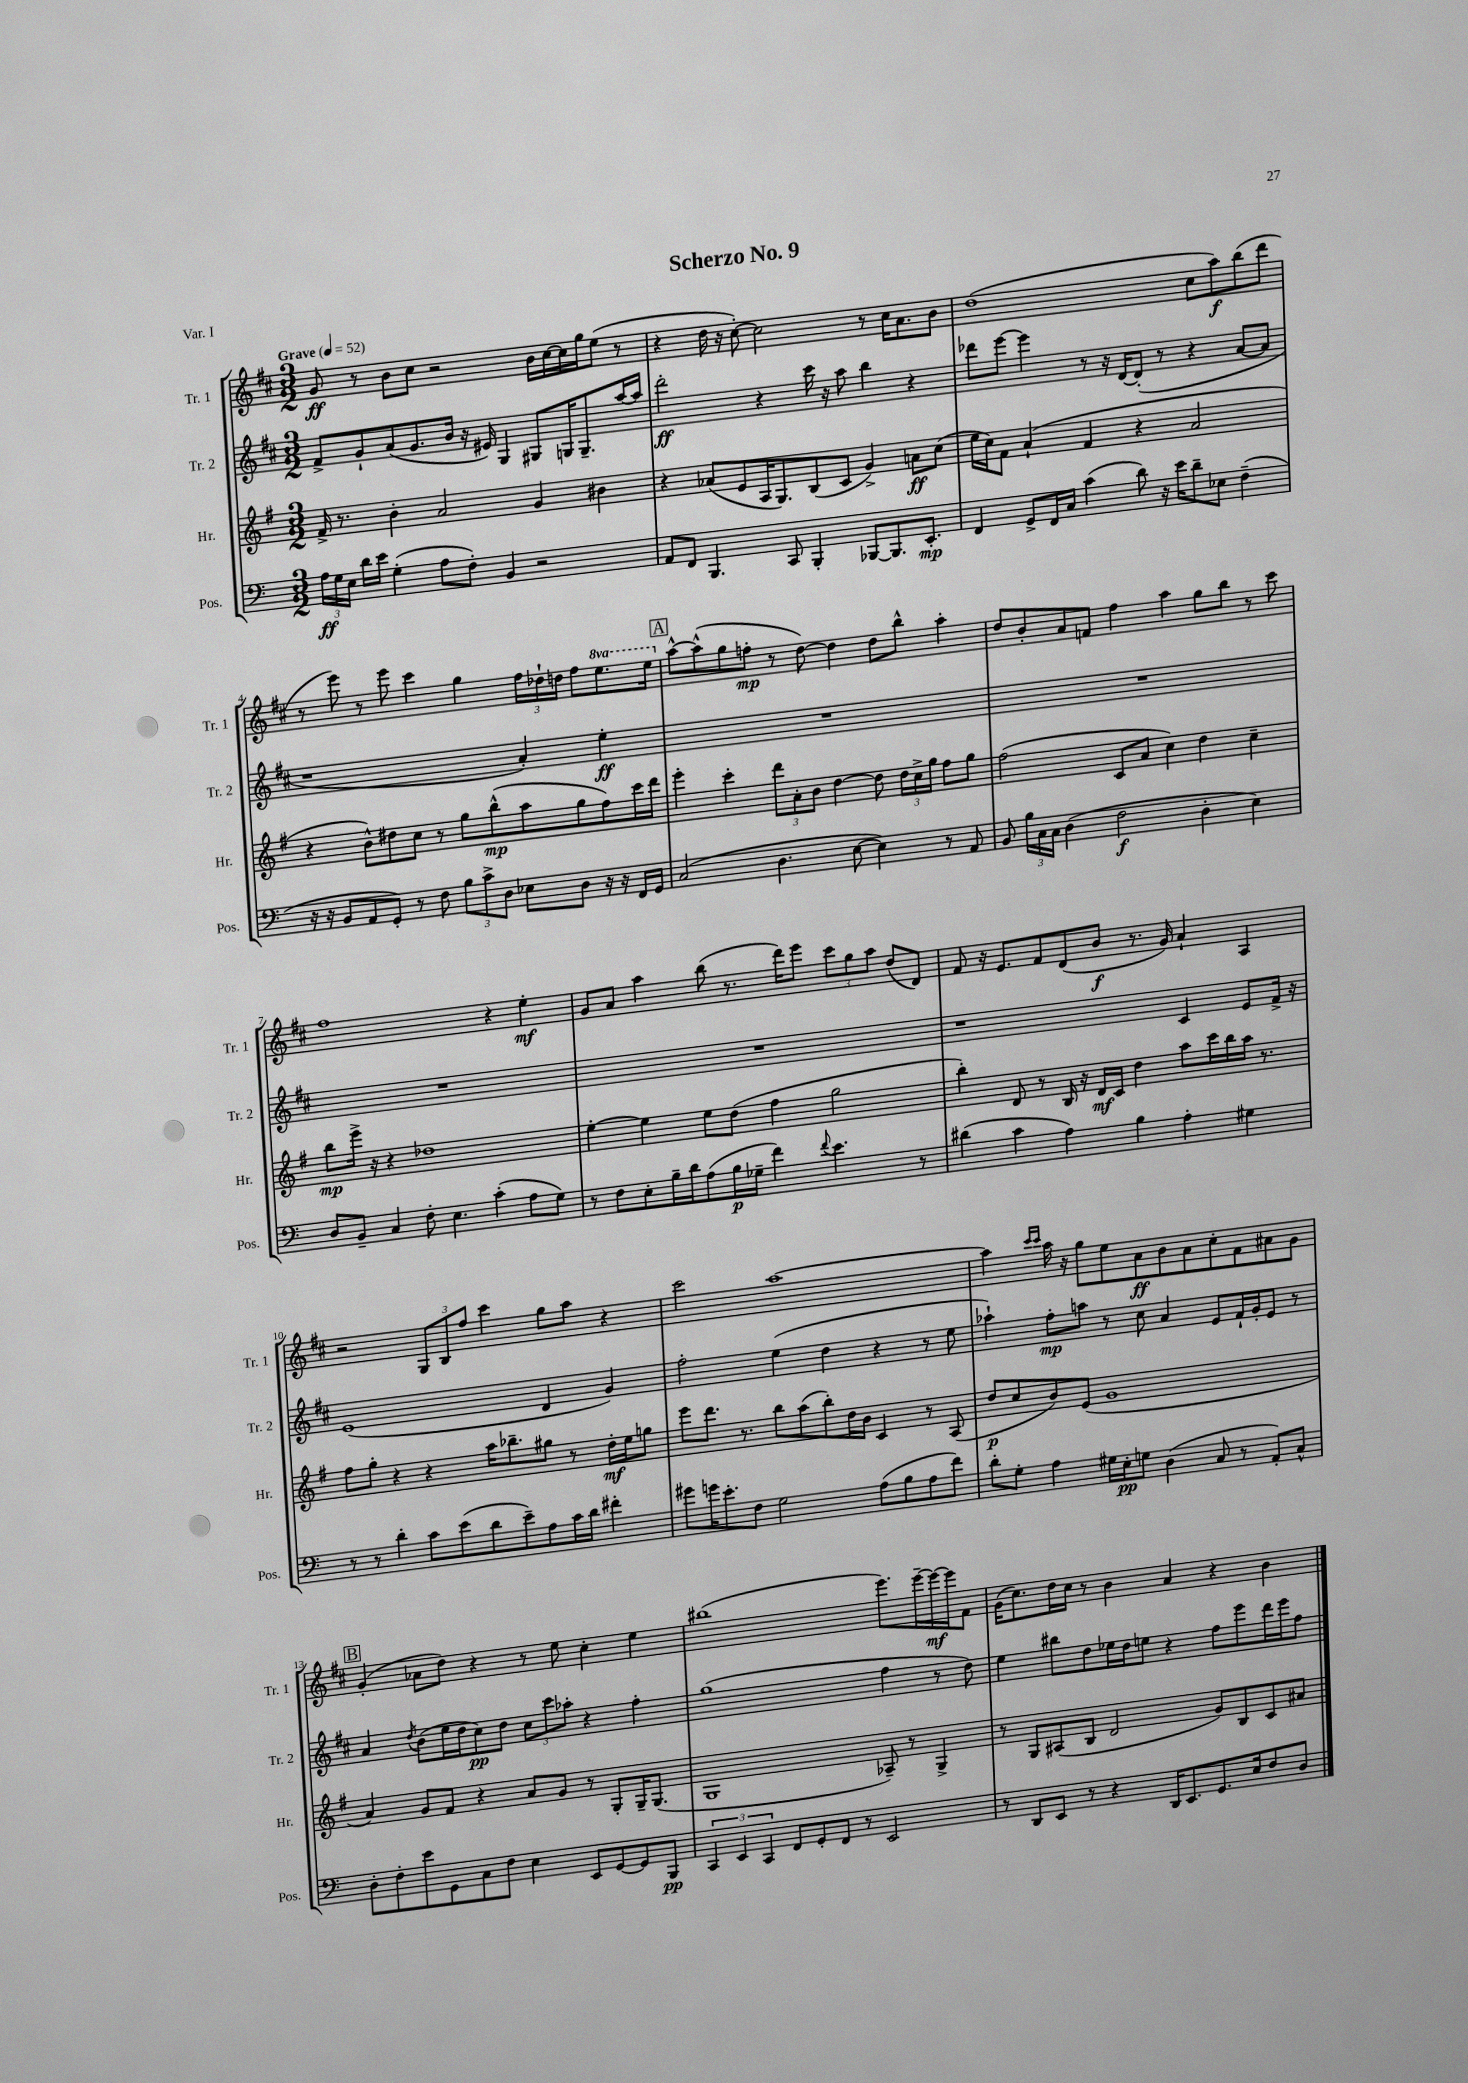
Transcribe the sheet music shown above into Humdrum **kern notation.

**kern	**dynam	**kern	**dynam	**kern	**dynam	**kern	**dynam
*part4	*part4	*part3	*part3	*part2	*part2	*part1	*part1
*staff4	*staff4	*staff3	*staff3	*staff2	*staff2	*staff1	*staff1
*I"Pos.	*	*I"Hr.	*	*I"Tr. 2	*	*I"Tr. 1	*
*I'Pos.	*	*I'Hr.	*	*I'Tr. 2	*	*I'Tr. 1	*
*clefF4	*	*clefG2	*	*clefG2	*	*clefG2	*
*k[]	*	*k[f#]	*	*k[f#c#]	*	*k[f#c#]	*
*M3/2	*	*M3/2	*	*M3/2	*	*M3/2	*
*MM52	*	*MM52	*	*MM52	*	*MM52	*
=1	=1	=1	=1	=1	=1	=1	=1
!	!	!	!	!	!	!LO:TX:a:B:t=Grave	!
24A\LL	ff	16f#^/	.	8f#^/L	.	8g/	ff
24G\	.	.	.	.	.	.	.
.	.	8.r	.	.	.	.	.
24E\JJ	.	.	.	.	.	.	.
16d\LL	.	.	.	8g`/	.	8r	.
16e\JJ	.	.	.	.	.	.	.
(4G'\	.	4b'\	.	(8a/	.	8b\L	.
.	.	.	.	8.g/	.	8cc#\J	.
8A\L	.	2a/	.	.	.	2r	.
.	.	.	.	16b/Jk	.	.	.
8F'\J)	.	.	.	16r	.	.	.
.	.	.	.	16e#X/)	.	.	.
4BB/	.	.	.	4G/	.	.	.
2r	.	4g/	.	8G#X/L	.	16b\LL	.
.	.	.	.	.	.	[16cc#\	.
.	.	.	.	16Gn/K	.	16cc#\]	.
.	.	.	.	8.G~/	.	16gg\J	.
.	.	4b#X\	.	.	.	(8ee\J	.
.	.	.	.	[16aa/L	.	8r	.
.	.	.	.	16aa/JJ]	.	.	.
=2	=2	=2	=2	=2	=2	=2	=2
8AA/L	.	4r	.	2ddd'\	ff	4r	.
8FF/J	.	.	.	.	.	.	.
4.BBB/	.	(8a-X/L	.	.	.	16dd\	.
.	.	.	.	.	.	16r	.
.	.	8e/	.	.	.	[8cc#'\)	.
.	.	16A/K	.	4r	.	2cc#\]	.
.	.	8.G/)	.	.	.	.	.
8CC/	.	.	.	.	.	.	.
4BBB'/	.	(8B/	.	16ccc#\	.	.	.
.	.	.	.	16r	.	.	.
.	.	8c/J	.	8aa\	.	.	.
[8BBB-X/L	.	4g^/)	.	4bb\	.	8r	.
8.BBB-/]	.	.	.	.	.	16cc#\KL	.
.	.	.	.	.	.	8.a\	.
.	.	8an\L	ff	4r	.	.	.
8.EE'/J	mp	.	.	.	.	.	.
.	.	(8cc\J	.	.	.	8b\J	.
=3	=3	=3	=3	=3	=3	=3	=3
4FF/	.	16ee\LL	.	8ddd-X\L	.	(1dd	.
.	.	16cc\J)	.	.	.	.	.
.	.	8f#\J	.	[8eee\J	.	.	.
8GG^/L	.	(4a`/	.	4eee\]	.	.	.
16FF/L	.	.	.	.	.	.	.
16C/JJ	.	.	.	.	.	.	.
(4c\	.	4f#/	.	8r	.	.	.
.	.	.	.	16r	.	.	.
.	.	.	.	[16d/KL	.	.	.
8d\)	.	4r	.	(8d'/J]	.	.	.
16r	.	.	.	8r	.	.	.
16e\KL	.	.	.	.	.	.	.
8d~\	.	2a/	.	4r	.	8cc#\L	.
8E-X\J	.	.	.	.	.	8aa\)	f
(4F~\	.	.	.	[8a/L	.	(8bb\	.
.	.	.	.	8a/J]	.	8ddd\J	.
!!LO:LB:g=z
=4	=4	=4	=4	=4	=4	=4	=4
16r	.	4r	.	1r	.	8r	.
16r	.	.	.	.	.	.	.
8BB/L	.	.	.	.	.	8eee\)	.
8AA/	.	8b^^\L)	.	.	.	8r	.
8GG'/J)	.	8dd#X\	.	.	.	8eee\	.
8r	.	8cc\J	.	.	.	4ccc#\	.
8F\	.	8r	.	.	.	.	.
12B\L	.	8gg\L	.	.	.	4gg\	.
12c^\	.	.	.	.	.	.	.
.	.	(8bb^^\	mp	.	.	.	.
12D\J	.	.	.	.	.	.	.
8E-X\L	.	8aa\	.	4a'/)	.	24ff#\LL	.
.	.	.	.	.	.	24dd-X`\	.
.	.	.	.	.	.	24ddn\JJ	.
8D\J	.	8gg\	.	.	.	8ff#\L	.
*	*	*	*	*	*	*8va	*
16r	.	8ff#\)	.	4ee'\	ff	8.eee\	.
16r	.	.	.	.	.	.	.
16FF/LL	.	16ccc\L	.	.	.	.	.
16GG/JJ	.	16ddd\JJ	.	.	.	16eee\Jk	.
!!LO:REH:place=s1:t=A
=5	=5	=5	=5	=5	=5	=5	=5
*	*	*	*	*	*	*X8va	*
(2C/	.	4eee'\	.	1.r	.	[8aa^^\L	.
.	.	.	.	.	.	(8aa^^\]	.
.	.	4ccc'\	.	.	.	8gg\	.
.	.	.	.	.	.	8ffn'\J	mp
4.D\	.	12ddd\L	.	.	.	8r	.
.	.	12a'\	.	.	.	.	.
.	.	.	.	.	.	[8dd\)	.
.	.	12b\J	.	.	.	.	.
.	.	[4dd\	.	.	.	4dd\]	.
[8E\	.	.	.	.	.	.	.
4E\])	.	8dd\]	.	.	.	8dd\L	.
.	.	24dd\LL	.	.	.	8bb^^\J	.
.	.	24cc^\	.	.	.	.	.
.	.	24gg\JJ	.	.	.	.	.
8r	.	8ff#\L	.	.	.	4aa'\	.
8AA/	.	8gg\J	.	.	.	.	.
=6	=6	=6	=6	=6	=6	=6	=6
8BB/	.	(2ff#\	.	1.r	.	8dd/L	.
24B\LL	.	.	.	.	.	8b'/	.
24C\	.	.	.	.	.	.	.
24C\JJ	.	.	.	.	.	.	.
(4D\	.	.	.	.	.	8a/	.
.	.	.	.	.	.	8fn/J	.
2F\	f	8c/L	.	.	.	4ff#\	.
.	.	8a/J	.	.	.	.	.
.	.	4cc\)	.	.	.	4aa\	.
4D'\	.	4dd\	.	.	.	8gg\L	.
.	.	.	.	.	.	8bb\J	.
4E\)	.	4cc~\	.	.	.	8r	.
.	.	.	.	.	.	8ccc#\	.
!!LO:LB:g=z
=7	=7	=7	=7	=7	=7	=7	=7
8D/L	.	8bb\L	mp	1.r	.	1ff#	.
8BB~/J	.	16eee^\Jk	.	.	.	.	.
.	.	16r	.	.	.	.	.
4C/	.	4r	.	.	.	.	.
8F'\	.	1dd-X	.	.	.	.	.
4.E\	.	.	.	.	.	.	.
(4c'\	.	.	.	.	.	4r	.
8A\L	.	.	.	.	.	4ee'\	mf
8G\J)	.	.	.	.	.	.	.
=8	=8	=8	=8	=8	=8	=8	=8
8r	.	[4ee'\	.	1.r	.	8g/L	.
8F\L	.	.	.	.	.	8a/J	.
8E'\	.	4ee\]	.	.	.	4aa\	.
16B~\L	.	.	.	.	.	.	.
16d\J	.	.	.	.	.	.	.
(8A\	.	8ee\L	.	.	.	(8bb\	.
16B\L	p	(8dd\J	.	.	.	8.r	.
16G-X~\JJ	.	.	.	.	.	.	.
4f\)	.	4ff#\	.	.	.	.	.
.	.	.	.	.	.	16ddd\KL)	.
.	.	.	.	.	.	8eee\J	.
8qqf/	.	.	.	.	.	.	.
4.e\	.	2gg\	.	.	.	12ccc#\L	.
.	.	.	.	.	.	12gg\	.
.	.	.	.	.	.	12aa\J	.
.	.	.	.	.	.	(8dd/L	.
8r	.	.	.	.	.	8d/J)	.
=9	=9	=9	=9	=9	=9	=9	=9
(4d#X\	.	4bb'\)	.	1r	.	8f#/	.
.	.	.	.	.	.	16r	.
.	.	.	.	.	.	8.e/L	.
4c\	.	8d/	.	.	.	.	.
.	.	8r	.	.	.	8f#/	.
4A\)	.	16B/	.	.	.	(8d/	.
.	.	16r	.	.	.	.	.
.	.	16d/LL	mf	.	.	8b/J	f
.	.	16c/JJ	.	.	.	.	.
4B\	.	4dd\	.	.	.	8.r	.
.	.	.	.	.	.	16g/)	.
4A'\	.	8aa\L	.	4c#/	.	4a`/	.
.	.	16ccc\L	.	.	.	.	.
.	.	16bb\	.	.	.	.	.
4G#X\	.	16aa\JJ	.	8e/L	.	4A/	.
.	.	8.r	.	.	.	.	.
.	.	.	.	16f#^/Jk	.	.	.
.	.	.	.	16r	.	.	.
!!LO:LB:g=z
=10	=10	=10	=10	=10	=10	=10	=10
8r	.	8ff#\L	.	(1e	.	2r	.
8r	.	8gg'\J	.	.	.	.	.
4d'\	.	4r	.	.	.	.	.
8c\L	.	4r	.	.	.	12G/L	.
.	.	.	.	.	.	12B/	.
(8e\	.	.	.	.	.	.	.
.	.	.	.	.	.	12ff#/J	.
8d\	.	16aa\KL	.	.	.	4ccc#\	.
.	.	8.bb-X~\	.	.	.	.	.
8e~\)	.	.	.	.	.	.	.
8A\	.	8gg#X\J	.	4d/	.	8gg\L	.
16c\L	.	8r	.	.	.	8aa\J	.
16d\JJ	.	.	.	.	.	.	.
4f#X'\	.	16dd'\LL	mf	4g/)	.	4r	.
.	.	16ee\J	.	.	.	.	.
.	.	8ggn\J	.	.	.	.	.
=11	=11	=11	=11	=11	=11	=11	=11
8g#X\L	.	8eee\L	.	2ff#'\	.	2ccc#\	.
16gn\K	.	8.ddd\J	.	.	.	.	.
8.e'\	.	.	.	.	.	.	.
.	.	8.r	.	.	.	.	.
8F\J	.	.	.	.	.	.	.
2G\	.	8bb\L	.	(4ee\	.	[1aa	.
.	.	(8aa\	.	.	.	.	.
.	.	8bb'\)	.	4dd\	.	.	.
.	.	16dd\L	.	.	.	.	.
.	.	16b\JJ	.	.	.	.	.
(8A\L	.	4c/	.	4r	.	.	.
8B\	.	.	.	.	.	.	.
8A\	.	8r	.	8r	.	.	.
8f\J)	.	(8A/	.	8ee\	.	.	.
=12	=12	=12	=12	=12	=12	=12	=12
8d'\L	.	8dd/L	p	4aa-X`\)	.	4aa\]	.
8G'\J	.	8cc/	.	.	.	.	.
.	.	.	.	.	.	16qqccc#/LL	.
.	.	.	.	.	.	16qqccc#/JJ	.
4A\	.	8b/)	.	8ff#'\L	mp	16aa\	.
.	.	.	.	.	.	16r	.
.	.	(8e/J	.	8aan\J	.	8gg\L	.
16G#X\LL	.	1g	.	8r	.	8ee\	.
16E'\J	pp	.	.	.	.	.	.
8Gn\J	.	.	.	8cc#\	.	8a\	ff
(4D\	.	.	.	4a/	.	8b\	.
.	.	.	.	.	.	8a\	.
8C/	.	.	.	8e/L	.	8cc#'\	.
8r	.	.	.	16f#`/L	.	8f#\	.
.	.	.	.	16g'/J	.	.	.
8AA'/L)	.	.	.	8e/J	.	8a#X\	.
8C^^/J	.	.	.	8r	.	8g\J	.
!!LO:LB:g=z
!!LO:REH:place=s1:t=B
=13	=13	=13	=13	=13	=13	=13	=13
8D'\L	.	4a/)	.	4a/	.	(4g'/	.
8F'\	.	.	.	.	.	.	.
.	.	.	.	8qdd/	.	.	.
8e\	.	8g/L	.	(8b\L	.	8a-X\L	.
8GG\	.	8f#/J	.	16ee\L	.	8dd\J)	.
.	.	.	.	16dd\J	.	.	.
8C\	.	4r	.	8cc#\)	pp	4r	.
8F\J	.	.	.	8dd\J	.	.	.
4E\	.	8a/L	.	12cc#\L	.	8r	.
.	.	.	.	12ccc#\	.	.	.
.	.	8g/J	.	.	.	8ee\	.
.	.	.	.	12aa-X'\J	.	.	.
8EE/L	.	8r	.	4r	.	4cc#'\	.
[8GG/	.	8G'/L	.	.	.	.	.
8GG/]	.	16G~/K	.	4ff#'\	.	4ee\	.
.	.	(8.G/J	.	.	.	.	.
8BBB/J	pp	.	.	.	.	.	.
=14	=14	=14	=14	=14	=14	=14	=14
6CC/	.	1G	.	(1gg	.	(1bb#X	.
6EE/	.	.	.	.	.	.	.
6CC/	.	.	.	.	.	.	.
8FF/L	.	.	.	.	.	.	.
8GG'/	.	.	.	.	.	.	.
8FF/J	.	.	.	.	.	.	.
8r	.	.	.	.	.	.	.
2EE/	.	8A-X~/)	.	4ff#\	.	8.eee\L)	.
.	.	8r	.	.	.	.	.
.	.	.	.	.	.	[16eee~\L	.
.	.	4G^/	.	8r	.	16eee\_	mf
.	.	.	.	.	.	16eee\J]	.
.	.	.	.	8dd\)	.	8f#\J	.
=15	=15	=15	=15	=15	=15	=15	=15
8r	.	8r	.	4ee\	.	(16g\KL	.
.	.	.	.	.	.	8.cc#\)	.
8DD/L	.	8G/L	.	.	.	.	.
8EE/J	.	(8A#X/	.	8bb#X\L	.	16dd\L	.
.	.	.	.	.	.	16cc#\JJ	.
8r	.	8B/J	.	8dd\	.	8r	.
4r	.	2d/	.	16ee-X\L	.	4b\	.
.	.	.	.	16dd\J	.	.	.
.	.	.	.	8een\J	.	.	.
16DD/KL	.	.	.	4r	.	4a/	.
8.EE/	.	.	.	.	.	.	.
8.GG/	.	8g/L)	.	8ff#\L	.	4r	.
.	.	8B/	.	8eee\	.	.	.
16E/k	.	.	.	.	.	.	.
8F/	.	8c/	.	16ddd\L	.	4b\	.
.	.	.	.	16eee\J	.	.	.
8D/J	.	8a#X/J	.	8ff#\J	.	.	.
==	==	==	==	==	==	==	==
*-	*-	*-	*-	*-	*-	*-	*-
